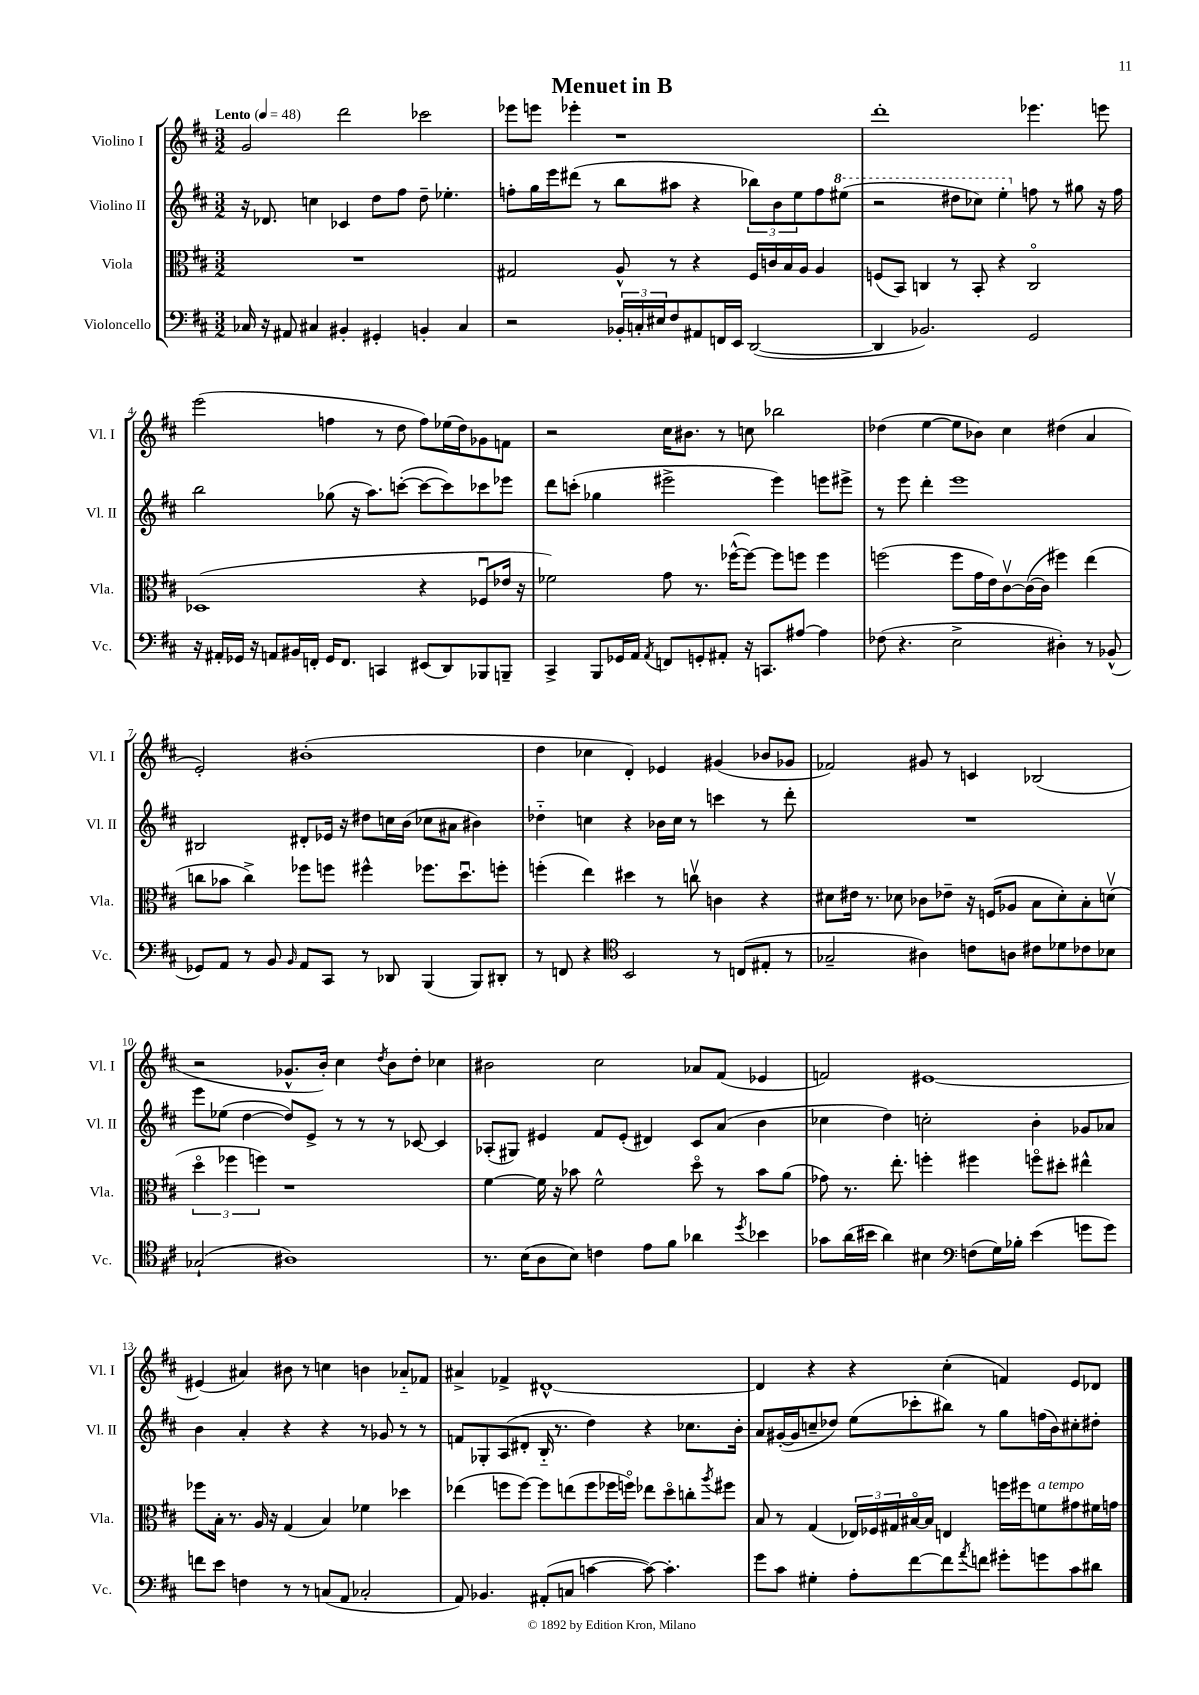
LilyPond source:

\header { title = "Menuet in B" }
<<
\new StaffGroup <<
\new Staff = "s0" \with { instrumentName = "Violino I" shortInstrumentName = "Vl. I" } {
    \clef treble \key d \major \numericTimeSignature \time 3/2 \tempo "Lento" 4 = 48
    g'2 d'''2 ces'''2 |
    ees'''8 e'''8 ees'''4-. r1 |
    d'''1-. ees'''4. e'''8 |
    e'''2( f''4 r8 d''8 f''8) ees''16( d''16) ges'8 f'8 |
    r2 cis''16 bis'8. r8 c''8 bes''2 |
    des''4( e''4~ e''8 bes'8) cis''4 dis''4( a'4 |
    e'2-.) bis'1-.( |
    d''4 ces''4 d'4-.) ees'4 gis'4( bes'8 ges'8 |
    fes'2) gis'8 r8 c'4 bes2( |
    r2 ges'8.-^ b'16-.) cis''4 \acciaccatura { d''8 } b'8 d''8-. ces''4 |
    bis'2 cis''2 aes'8 fis'8( ees'4 |
    f'2) eis'1~ |
    eis'4( ais'4) bis'8 r8 c''4 b'4 aes'8-_ fes'8 |
    ais'4-> fes'4-> dis'1~-^ |
    dis'4 r4 r4 cis''4-.( f'4) e'8 des'8 \bar "|." |
}
\new Staff = "s1" \with { instrumentName = "Violino II" shortInstrumentName = "Vl. II" } {
    \clef treble \key d \major \numericTimeSignature \time 3/2
    r16 des'8. c''4 ces'4 d''8 fis''8 d''8-- ees''4.-. |
    f''8-. g''16 e'''16 dis'''8( r8 b''8 ais''8 r4 \tuplet 3/2 { bes''8) b'8 e''8 } f''8 \ottava #1 eis'''8( |
    r2 dis'''8 ces'''8) e'''4-. \ottava #0 f''8 r8 gis''8 r16 f''16 |
    b''2 ges''8( r16 a''8.) c'''8~-.( c'''8~ c'''8) ces'''8 ees'''8 |
    d'''8 c'''8-.( ges''4 eis'''2-> eis'''4) e'''8 eis'''8-> |
    r8 e'''8 d'''4-. e'''1 |
    bis2 dis'8-. ees'16 r16 dis''8 c''16 b'16( ces''8 ais'8 bis'4) |
    des''4-_ c''4 r4 bes'16 c''16 r8 c'''4 r8 d'''8-. |
    R1. |
    e'''8 ees''8( d''4~ d''8) e'8-> r8 r8 r8 ces'8~ ces'4 |
    aes8-.( gis8) eis'4 fis'8 eis'8-.( dis'4) cis'8 a'8( b'4 |
    ces''4 d''4) c''2-. b'4-. ges'8 aes'8 |
    b'4 a'4-. r4 r4 r8 ges'8 r8 r8 |
    f'8 ges8-. a8( dis'8-. b16-_ r8. d''4) r4 ces''8. b'16-. |
    a'8 gis'16~-.( gis'16 c''8-- des''8) e''8( ces'''8-. bis''8) r8 g''8 f''16( b'16) cis''8-. dis''8-. \bar "|." |
}
\new Staff = "s2" \with { instrumentName = "Viola" shortInstrumentName = "Vla." } {
    \clef alto \key d \major \numericTimeSignature \time 3/2
    R1. |
    gis2 a8-^ r8 r4 fis16 c'16 b16 a16 a4 |
    f8( b,8) c4 r8 b,8-. r4 c2\flageolet |
    des1( r4 fes8\downbow ees'16 r16 |
    fes'2) g'8 r8. fes''16~-^( fes''8~) fes''8 f''8 f''4 |
    f''2( f''8 g'16 e'16) cis'8~\upbow cis'16~( cis'16 fis''4) e''4( |
    c''8 bes'8 c''4->) fes''8 f''8 fis''4-^ fes''8. d''8.\downbow f''8-. |
    f''4-.( e''4) dis''4 r8 c''8\upbow c'4 r4 |
    dis'8 eis'16 r8. des'8 ces'8 ees'8-- r16 f16( aes8 b8 des'8-.) b8-. d'8\upbow( |
    \tuplet 3/2 { d''4\flageolet fes''4 f''4) } r1 |
    fis'4~ fis'16 r16 bes'8 fis'2-^ d''8\flageolet r8 bes'8 a'8( |
    ges'8) r8. e''8.-. f''4-. fis''4 f''8\flageolet dis''8-. eis''4-^ |
    fes''8 b16-. r8. a16 r16 g4( b4) fes'4 des''4 |
    ees''4( f''8 f''8~) f''8 e''8( f''8 fes''16 f''16\flageolet) ees''8 d''8\flageolet c''8-. \acciaccatura { a''8 } fis''8 |
    b8 r8 g4( \tuplet 3/2 { ees16) fes16 gis16 } bis16~\flageolet bis16 e4 f''16 fis''16 f'8^\markup { \italic "a tempo" } gis'8 fis'16 g'16 \bar "|." |
}
\new Staff = "s3" \with { instrumentName = "Violoncello" shortInstrumentName = "Vc." } {
    \clef bass \key d \major \numericTimeSignature \time 3/2
    ces16 r16 ais,8 cis4 bis,4-. gis,4-. b,4-. cis4 |
    r2 \tuplet 3/2 { bes,16-. c16-. eis16 } fis8 ais,8 f,16 e,16 d,2~( |
    d,4 bes,2.) g,2 |
    r16 ais,16-. ges,16 r16 a,8 bis,16 f,16-. ges,16 f,8. c,4 eis,8( d,8) bes,,8 b,,8-- |
    cis,4-> b,,8 ges,16 a,16 \acciaccatura { a,8 } f,8 g,8-. ais,8-. r16 c,8. ais8~ ais4 |
    fes8( r4. e2-> dis4-.) r8 bes,8-^( |
    ges,8) a,8 r8 b,8 \grace { b,16 } a,8 cis,8 r8 des,8 b,,4( b,,8) dis,8-. |
    r8 f,8 r4 \clef tenor b,2 r8 c8( eis8-. r8 |
    ges2-- ais4) c'8 a8 cis'8 des'8 ces'8 bes8 |
    ges2-!( ais1) |
    r8. b16( a8 b8) c'4 e'8 fis'8 aes'4 \acciaccatura { d''8 } bes'4 |
    ges'8 a'16( bis'16 a'4) bis4 \clef bass f8( g16) bes16-. e'4( g'8 g'8) |
    f'8 e'8 f4 r8 r8 c8( a,8 ces2-. |
    a,8) bes,4. ais,8-.( c8 c'4~ c'8~) c'4.-. |
    g'8 cis'8 gis4-. a8-. fis'8~ fis'8 \acciaccatura { a'8 } f'8 gis'8-. g'8 cis'8 dis'8 \bar "|." |
}
>>
>>
